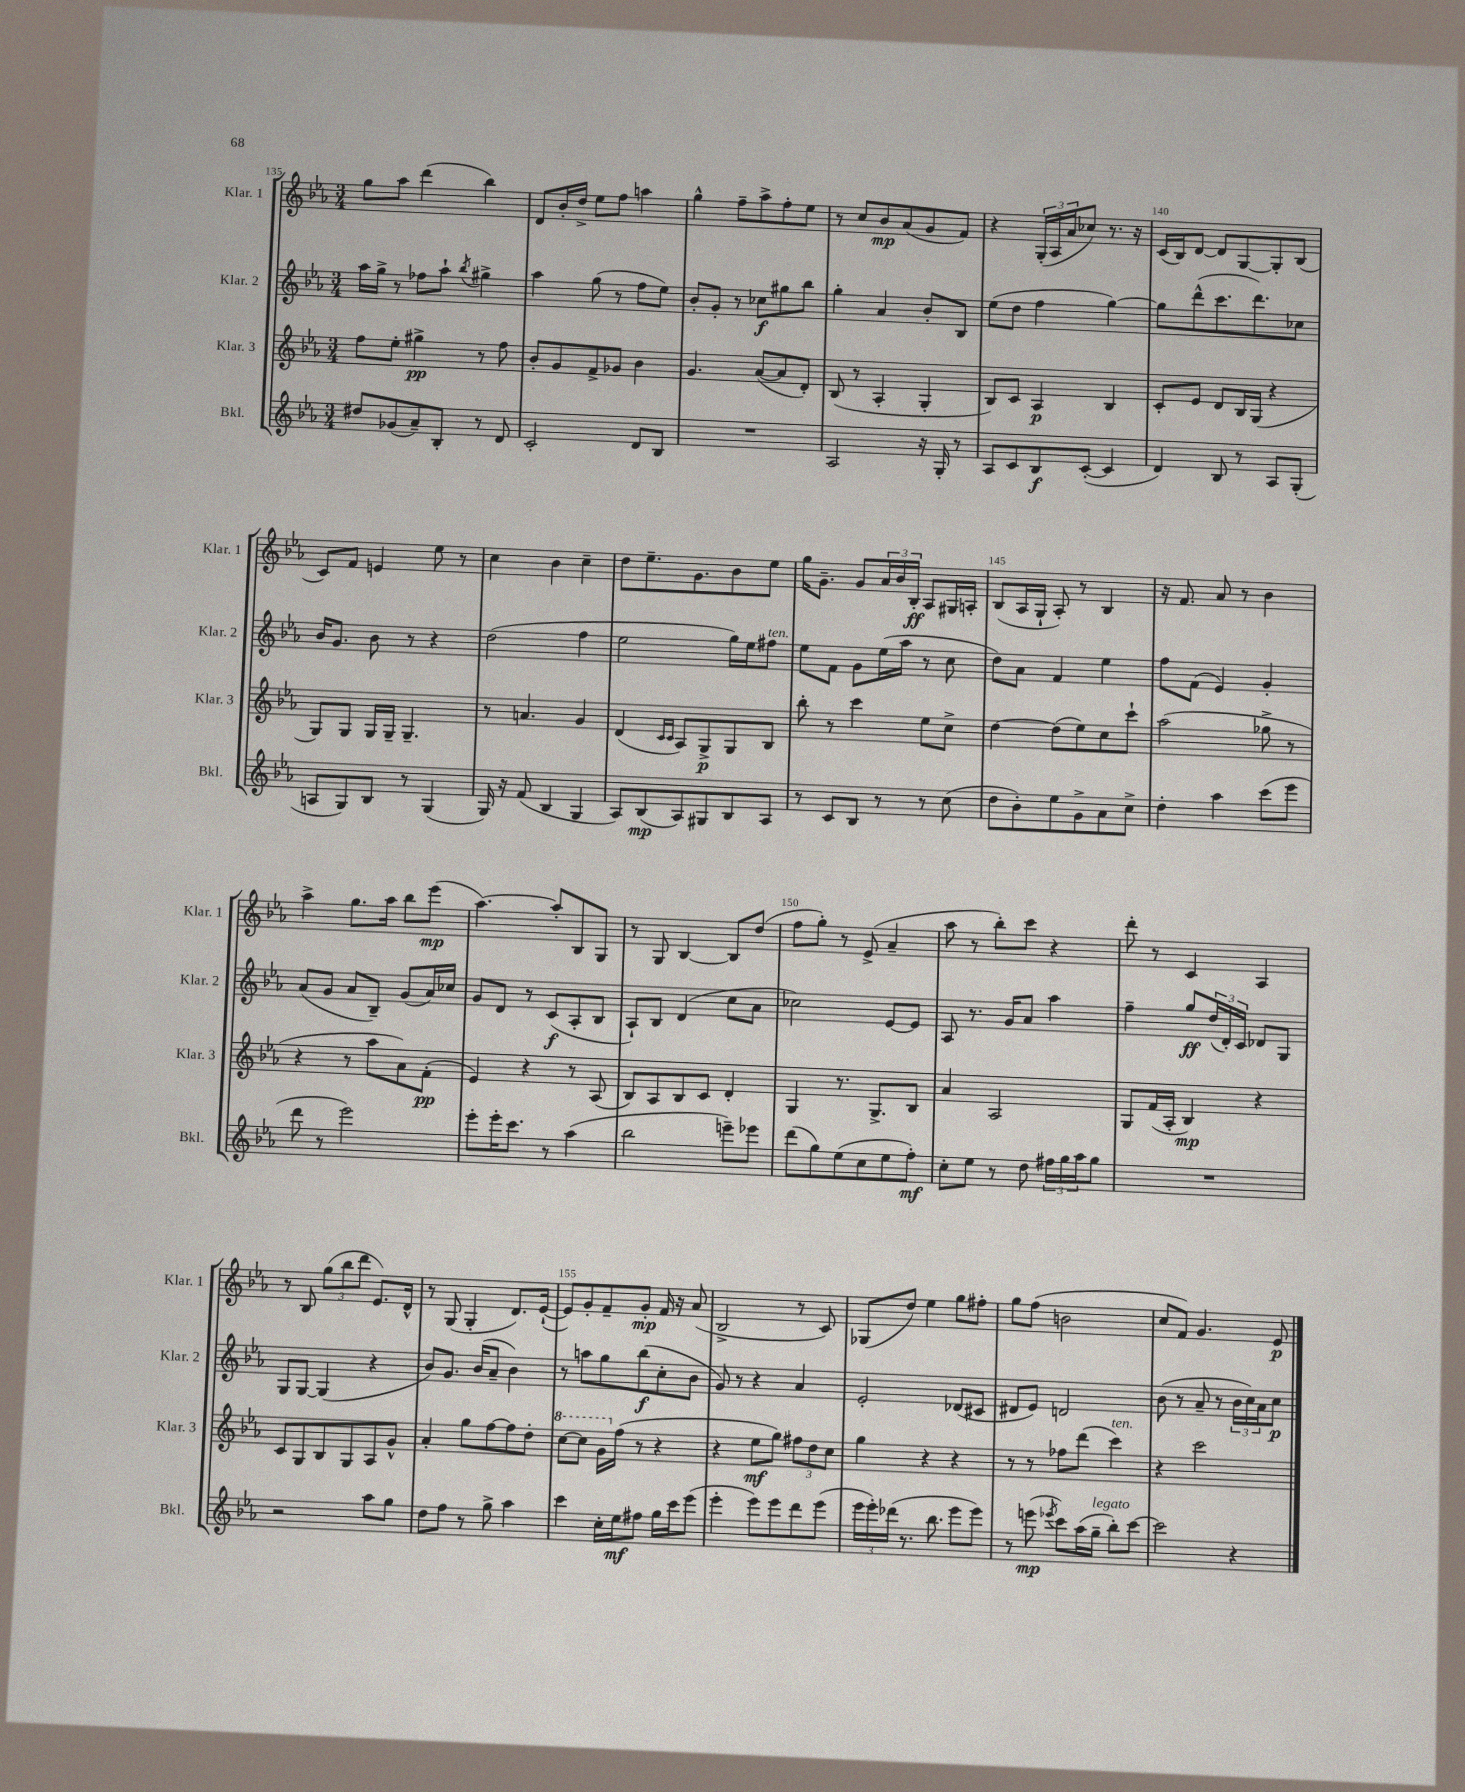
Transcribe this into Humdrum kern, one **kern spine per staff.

**kern	**kern	**kern	**kern
*staff4	*staff3	*staff2	*staff1
*clefG2	*clefG2	*clefG2	*clefG2
*k[b-e-a-]	*k[b-e-a-]	*k[b-e-a-]	*k[b-e-a-]
*M3/4	*M3/4	*M3/4	*M3/4
8dd#	8ff	16aa-	8gg
.	.	16gg^	.
(8g-	8ee-'	8r	8aa-
8a-~)	4gg#^	8ff-	(4ddd
8B-'	.	8aa-`	.
.	.	8qbb-	.
8r	8r	4gg#^	4bb-)
8d	8ff	.	.
=	=	=	=
2c'	8b-'	4aa-	8d
.	8g	.	16b-'
.	.	.	16dd^
.	8f^	(8gg	8ee-
.	8g-	8r	8ff
8d	4b-	8ff	4aa
8B-	.	8ee-)	.
=	=	=	=
2.r	4.g	8b-'	4gg^^
.	.	8g'	.
.	.	8r	8ff~
.	([8a-	8cc-	8aa-^
.	8a-]	8gg#	8ff'
.	8d')	8bb-	8ee-
=	=	=	=
2A-	(8B-	4gg'	8r
.	8r	.	8cc
.	4A-'	4a-	8b-
.	.	.	(8a-
16r	4G'	8b-'	8g
16G'	.	.	.
8r	.	8B-	8f)
=	=	=	=
8A-	8B-)	(8ee-	4r
8c	8c	8dd	.
8B-	4A-	4ff	(24G'
.	.	.	24A-
.	.	.	24a-
([8c'	.	.	8cc-)
4c]	4B-	[4gg)	8.r
.	.	.	16r
=	=	=	=
4d)	8c'	8gg]	(16c
.	.	.	16B-)
.	8e-	(8ddd^^	[8d
8B-	8d	8.ccc	8d]
8r	16B-	.	[8G
.	(16G	8.ddd)	.
8A-	4r	.	8G']
(8G'	.	8cc-	(8B-
=	=	=	=
8A	8G)	16b-	8c)
.	.	8.g	.
8G)	8G	.	8f
8B-	16G	8b-	4e
.	16G~	.	.
8r	4.G~	8r	.
(4G	.	4r	8ee-
.	.	.	8r
=	=	=	=
16G)	8r	(2dd	4cc
16r	.	.	.
(8f	4.a	.	.
4B-	.	.	4b-
4G	4g	4ff	4cc~
=	=	=	=
8A-)	(4d	2ee-	8dd
(8B-	.	.	8.ee-~
.	16qqc	.	.
.	16qqc	.	.
8A-)	8A-)	.	.
.	.	.	8.g
8G#	8G^	.	.
8B-	8G	16gg)	8b-
.	.	16ee-	.
8A-	8B-	8ff#	8ee-
=	=	=	=
8r	8bb-'	8ee-	16gg
.	.	.	8.g~
8c	8r	8f	.
8B-	4ccc	8g	8g
8r	.	(16ee-	24a-
.	.	.	24b-
.	.	16aa-	.
.	.	.	24B-'
8r	8ee-	8r	8A-
(8cc	8cc^	8cc	16G#
.	.	.	16A'
=	=	=	=
8dd	[4dd	8dd)	(8B-
8b-')	.	8a-	16A-
.	.	.	16G`
8ee-	(8dd]	4f	8A-')
8g^	8ee-)	.	8r
8a-	8cc	4ee-	4B-
8cc^	8ccc`	.	.
=	=	=	=
4dd'	(2aa-	8ff	16r
.	.	.	8.f
.	.	(8f	.
4aa-	.	4e-)	8a-
.	.	.	8r
(8ccc	8gg-^	4g'	4b-
8eee-	8r	.	.
=	=	=	=
8ddd	4r	(8a-	4aa-^
8r	.	8g	.
2eee-)	8r	8a-	8.gg
.	8aa-	8B-~)	.
.	.	.	16aa-
.	8a-)	(8g	8bb-
.	(8f'	16a-)	(8eee-
.	.	16cc-	.
=	=	=	=
8eee-'	4e-)	8g	[4.aa-)
16eee-'	.	8d	.
8.ccc	.	.	.
.	4r	8r	.
8r	.	(8c	8aa-']
(4aa-	8r	8A-'	8B-
.	(8A-	8B-	8G
=	=	=	=
2bb-	8B-)	8A-`)	8r
.	8A-	8B-	8G
.	8B-	(4d	[4B-
.	8c	.	.
8eee~)	4d'	8cc	8B-]
8eee-	.	8a-	(8dd
=	=	=	=
(8ddd	4G	2cc-)	8ff
8gg)	.	.	8gg')
(8ee-	8.r	.	8r
8cc	.	.	(8e-^
.	8.G^	.	.
8ee-	.	[8e-	4a-~
8ff')	8B-	8e-]	.
=	=	=	=
8cc'	4a-	8A-	8aa-
8ee-	.	8.r	8r
8r	2A-	.	8bb-')
.	.	16g	.
8dd	.	8a-	8ccc
24ff#	.	4aa-	4r
24gg	.	.	.
24aa-	.	.	.
8gg	.	.	.
=	=	=	=
2.r	8G	4ff~	8ddd'
.	(16f	.	8r
.	16A-'	.	.
.	4B-)	8gg	4c
.	.	(24dd	.
.	.	24d')	.
.	.	24c	.
.	4r	8d-	4A-
.	.	8G	.
=	=	=	=
2r	8c	8G	8r
.	8G	[8G	8B-
.	8B-	(4G]	(12gg
.	.	.	12bb-
.	8G	.	.
.	.	.	12ddd
8aa-	8A-	4r	8.e-)
8gg	8g^^	.	.
.	.	.	16d^^
=	=	=	=
8dd	4a-'	8b-)	8r
8ff	.	8.g	(8G
8r	8gg	.	4G'
.	.	(16b-	.
8gg^	[8ff	8a-~	.
4aa-	8ff]	4b-)	8.d)
.	8dd'	.	.
.	.	.	([16e-`
=	=	=	=
4ccc	[8ccc	8r	8e-])
.	8ccc]	8aa	8g'
16cc'	16gg	8gg	8f~
16ee-	(16ff	.	.
8ff#	8r	(8bb-	8g'
16gg	4r	8cc'	16f
16ccc	.	.	16r
(8eee-	.	8b-	(8a-
=	=	=	=
4eee-'	4r	8g)	2B-^
.	.	8r	.
8eee-)	8ee-	4r	.
8eee-	8gg)	.	.
8ddd	12ff#	4a-	8r
.	12dd	.	.
(8eee-	.	.	8c)
.	12cc	.	.
=	=	=	=
24eee-	4gg	2e-'	(8G-
24eee-')	.	.	.
(24ddd-	.	.	.
8.r	.	.	8dd)
.	4r	.	4ee-
8.bb-	.	.	.
8eee-	4r	(8d-	8gg
8eee-)	.	8c#	8ff#'
=	=	=	=
8r	8r	8d#	8gg
(8eee	8r	8e-)	(8ff
8qeee-	.	.	.
8ccc)	8ff-	2d	2b
(16aa-	(8ddd	.	.
16gg~	.	.	.
8bb-')	4ccc)	.	.
[8ccc	.	.	.
=	=	=	=
2ccc]	4r	(8b-	8cc
.	.	8r	8f)
.	2ccc	8a-~	4.g
.	.	8r	.
4r	.	24b-	.
.	.	24cc)	.
.	.	24a-	.
.	.	8cc	8e-
==	==	==	==
*-	*-	*-	*-
